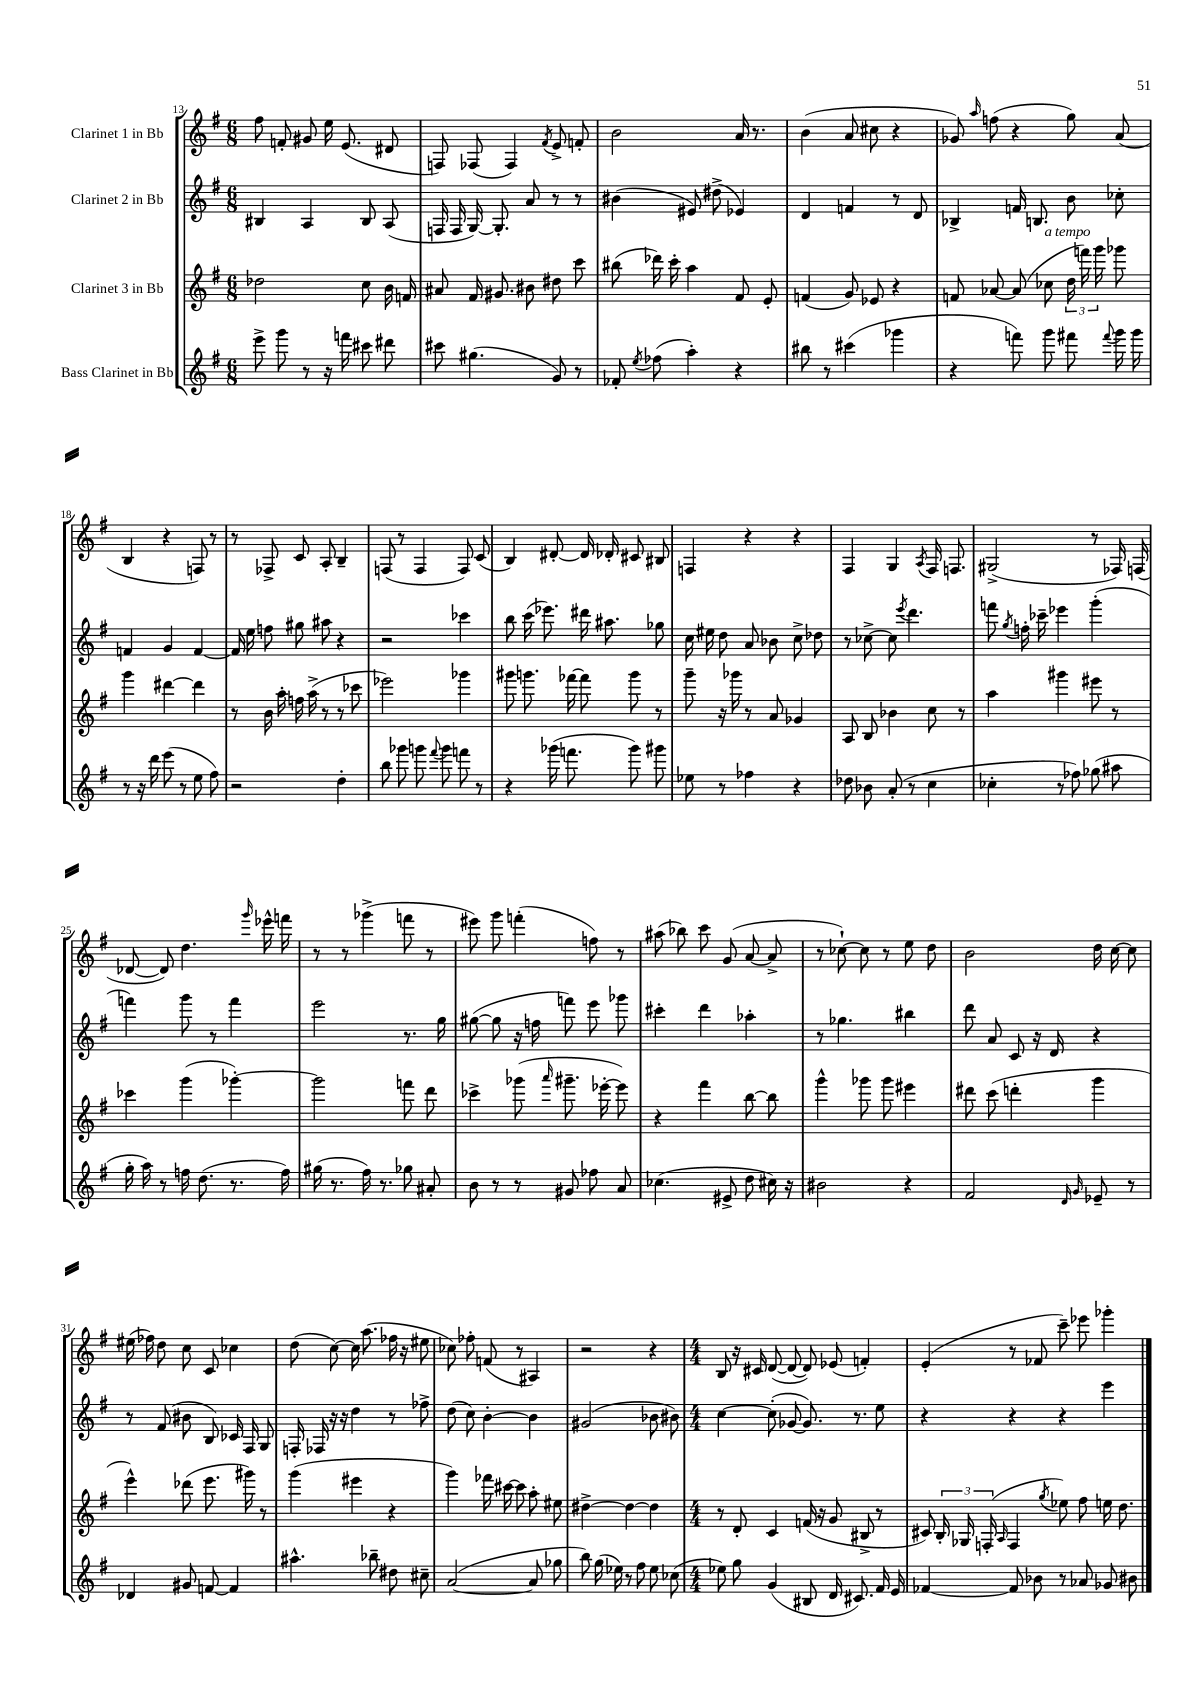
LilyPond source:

<<
\new StaffGroup <<
\new Staff = "s0" \with { instrumentName = "Clarinet 1 in Bb" } {
    \clef treble \key g \major \numericTimeSignature \time 6/8
    \autoBeamOff fis''8 f'8-. gis'8 e''16 e'8.( dis'8 |
    f8) fes8( fes4) \acciaccatura { fis'8 } e'8-> f'8-. |
    b'2 a'16 r8. |
    b'4( a'8 cis''8 r4 |
    ges'8) \grace { a''16 } f''8( r4 g''8) a'8( |
    b4 r4 f8) r8 |
    r8 fes8-> c'8 a8-. b4-- |
    f8( r8 f4 f8) c'8( |
    b4) dis'8~-. dis'16 des'16-. cis'8 bis8 |
    f4 r4 r4 |
    fis4 g4 \acciaccatura { a8 } fis16 f8. |
    gis2->( r8 fes16) f16( |
    des'8~ des'8) d''4. \grace { g'''16 } ees'''16-^ f'''16 |
    r8 r8 ges'''4->( f'''8 r8 |
    eis'''8) g'''8 f'''4-.( f''8) r8 |
    ais''8( bes''8) c'''8 g'8( a'8~ a'8-> |
    r8 ces''8~-!) ces''8 r8 e''8 d''8 |
    b'2 d''16 c''16~ c''8 |
    eis''16( fes''16) d''8 c''8 c'8 ces''4 |
    d''8( c''8~) c''16 a''8.( fes''16 r16 eis''8 |
    ces''8) fes''8-. f'8( r8 ais4) |
    r2 r4 |
    \numericTimeSignature \time 4/4 b8 r16 cis'16 d'8~( d'8~ d'8) ees'8( f'4-.) |
    e'4-.( r8 fes'8 c'''8--) ees'''8 ges'''4-. \bar "|." |
}
\new Staff = "s1" \with { instrumentName = "Clarinet 2 in Bb" } {
    \clef treble \key g \major \numericTimeSignature \time 6/8
    \autoBeamOff bis4 a4 bis8 a8( |
    f16 f16 g16~) g8.-. a'8 r8 r8 |
    bis'4( eis'8) dis''8->( ees'4) |
    d'4 f'4 r8 d'8 |
    bes4-> f'16 b8. b'8 ces''8-. |
    f'4 g'4 f'4~ |
    f'16 e''16 f''8 gis''8 ais''8 r4 |
    r2 ces'''4 |
    b''8 c'''16( ees'''8.) dis'''16 ais''8. ges''8 |
    c''16 eis''16 d''8 a'8 bes'8 c''8-> des''8 |
    r8 ces''8~-> ces''8 \acciaccatura { e'''8 } d'''4. |
    f'''8 \acciaccatura { g''8 } f''16-. ces'''16-- ees'''4 g'''4-.( |
    f'''4) g'''8 r8 f'''4 |
    e'''2 r8. g''16 |
    gis''8~( gis''8 r16 f''16 f'''8) e'''8 ges'''8 |
    cis'''4-. d'''4 aes''4-. |
    r8 ges''4. bis''4 |
    d'''8 a'8 c'8 r16 d'16 r4 |
    r8 fis'8( bis'8 b8) ces'16 fis16 g8 |
    f16-. fes16 r16 r16 d''4 r8 fes''8-> |
    d''8( c''8) b'4~-. b'4 |
    gis'2( bes'8 bis'8) |
    \numericTimeSignature \time 4/4 c''4~ c''8-.( ges'8~ ges'8.) r8. e''8 |
    r4 r4 r4 e'''4 \bar "|." |
}
\new Staff = "s2" \with { instrumentName = "Clarinet 3 in Bb" } {
    \clef treble \key g \major \numericTimeSignature \time 6/8
    \autoBeamOff des''2 c''8 b'16 f'16 |
    ais'8 fis'16 gis'8. bis'8 dis''8 c'''8 |
    bis''8( des'''16) c'''16-. a''4 fis'8 e'8-. |
    f'4( g'8) ees'8 r4 |
    f'8 aes'8~ aes'8( ces''8^\markup { \italic "a tempo" } \tuplet 3/2 { d''16 f'''16) g'''16 } ges'''8 |
    g'''4 dis'''4~ dis'''4 |
    r8 b'16 a''16-. f''16 a''16->( r8 r8 ces'''8 |
    ees'''2) ges'''4 |
    gis'''8 g'''8. fes'''16~ fes'''8 g'''8 r8 |
    g'''8-- r16 ges'''16 r8 a'8 ges'4 |
    a8 b8 bes'4 c''8 r8 |
    a''4 gis'''4 eis'''8 r8 |
    ces'''4 g'''4( ges'''4~-.) |
    ges'''2 f'''8 d'''8 |
    ces'''4-> ges'''8( \grace { a'''16 } gis'''8.-- ees'''16~-. ees'''8) |
    r4 fis'''4 b''8~ b''8 |
    g'''4-^ ges'''8 ges'''8 eis'''4 |
    dis'''8 c'''8( d'''4-. g'''4 |
    e'''4-^) des'''8( e'''8. gis'''16) r8 |
    g'''4( eis'''4 r4 |
    g'''4) fes'''16 cis'''16~ cis'''8 a''8-. eis''8 |
    dis''4~-> dis''4~ dis''4 |
    \numericTimeSignature \time 4/4 r8 d'8-. c'4 f'16( r16 g'8 bis8-> r8 |
    cis'8) \tuplet 3/2 { b16-. ges16 f16-.( } \grace { a16 } f4 \acciaccatura { g''8 } ees''8) fis''8 e''16 d''8. \bar "|." |
}
\new Staff = "s3" \with { instrumentName = "Bass Clarinet in Bb" } {
    \clef treble \key g \major \numericTimeSignature \time 6/8
    \autoBeamOff e'''8-> g'''8 r8 r16 f'''16 cis'''8 dis'''8 |
    cis'''8 gis''4.( g'8) r8 |
    fes'8-. \acciaccatura { e''8 } fes''8( a''4-.) r4 |
    bis''8 r8 cis'''4( ges'''4 |
    r4 f'''8) g'''8 fis'''8 \appoggiatura { fis'''8 } g'''16 g'''16 |
    r8 r16 d'''16 e'''8( r8 e''8 fis''8) |
    r2 d''4-. |
    b''8 ges'''8 g'''8 \appoggiatura { fis'''8 } g'''8 f'''8 r8 |
    r4 ges'''16( f'''8. ges'''8) gis'''8 |
    ees''8 r8 fes''4 r4 |
    des''8 bes'8 a'8-.( r8 c''4 |
    ces''4-. r8 fes''8) ges''8( ais''8 |
    g''16-. a''16) r8 f''16 d''8.( r8. f''16) |
    gis''16( r8. fis''16) r8. ges''8 ais'8-. |
    b'8 r8 r8 gis'8 fes''8 a'8 |
    ces''4.( eis'8-> d''8 cis''16) r16 |
    bis'2 r4 |
    fis'2 \grace { d'16 g'16 } ees'8-- r8 |
    des'4 gis'8 f'8~ f'4 |
    ais''4.-^ bes''8-- dis''8 cis''8-- |
    a'2~( a'8 ges''8 |
    b''8) g''16( ees''16) r8 fis''8 ees''8 ces''8( |
    \numericTimeSignature \time 4/4 ees''8) g''8 g'4( bis8 d'16 cis'8.) fis'16 e'16 |
    fes'4~ fes'8 bes'8 r8 aes'8 ges'8 bis'8 \bar "|." |
}
>>
>>
\layout { \context { \Score currentBarNumber = #13 } }
